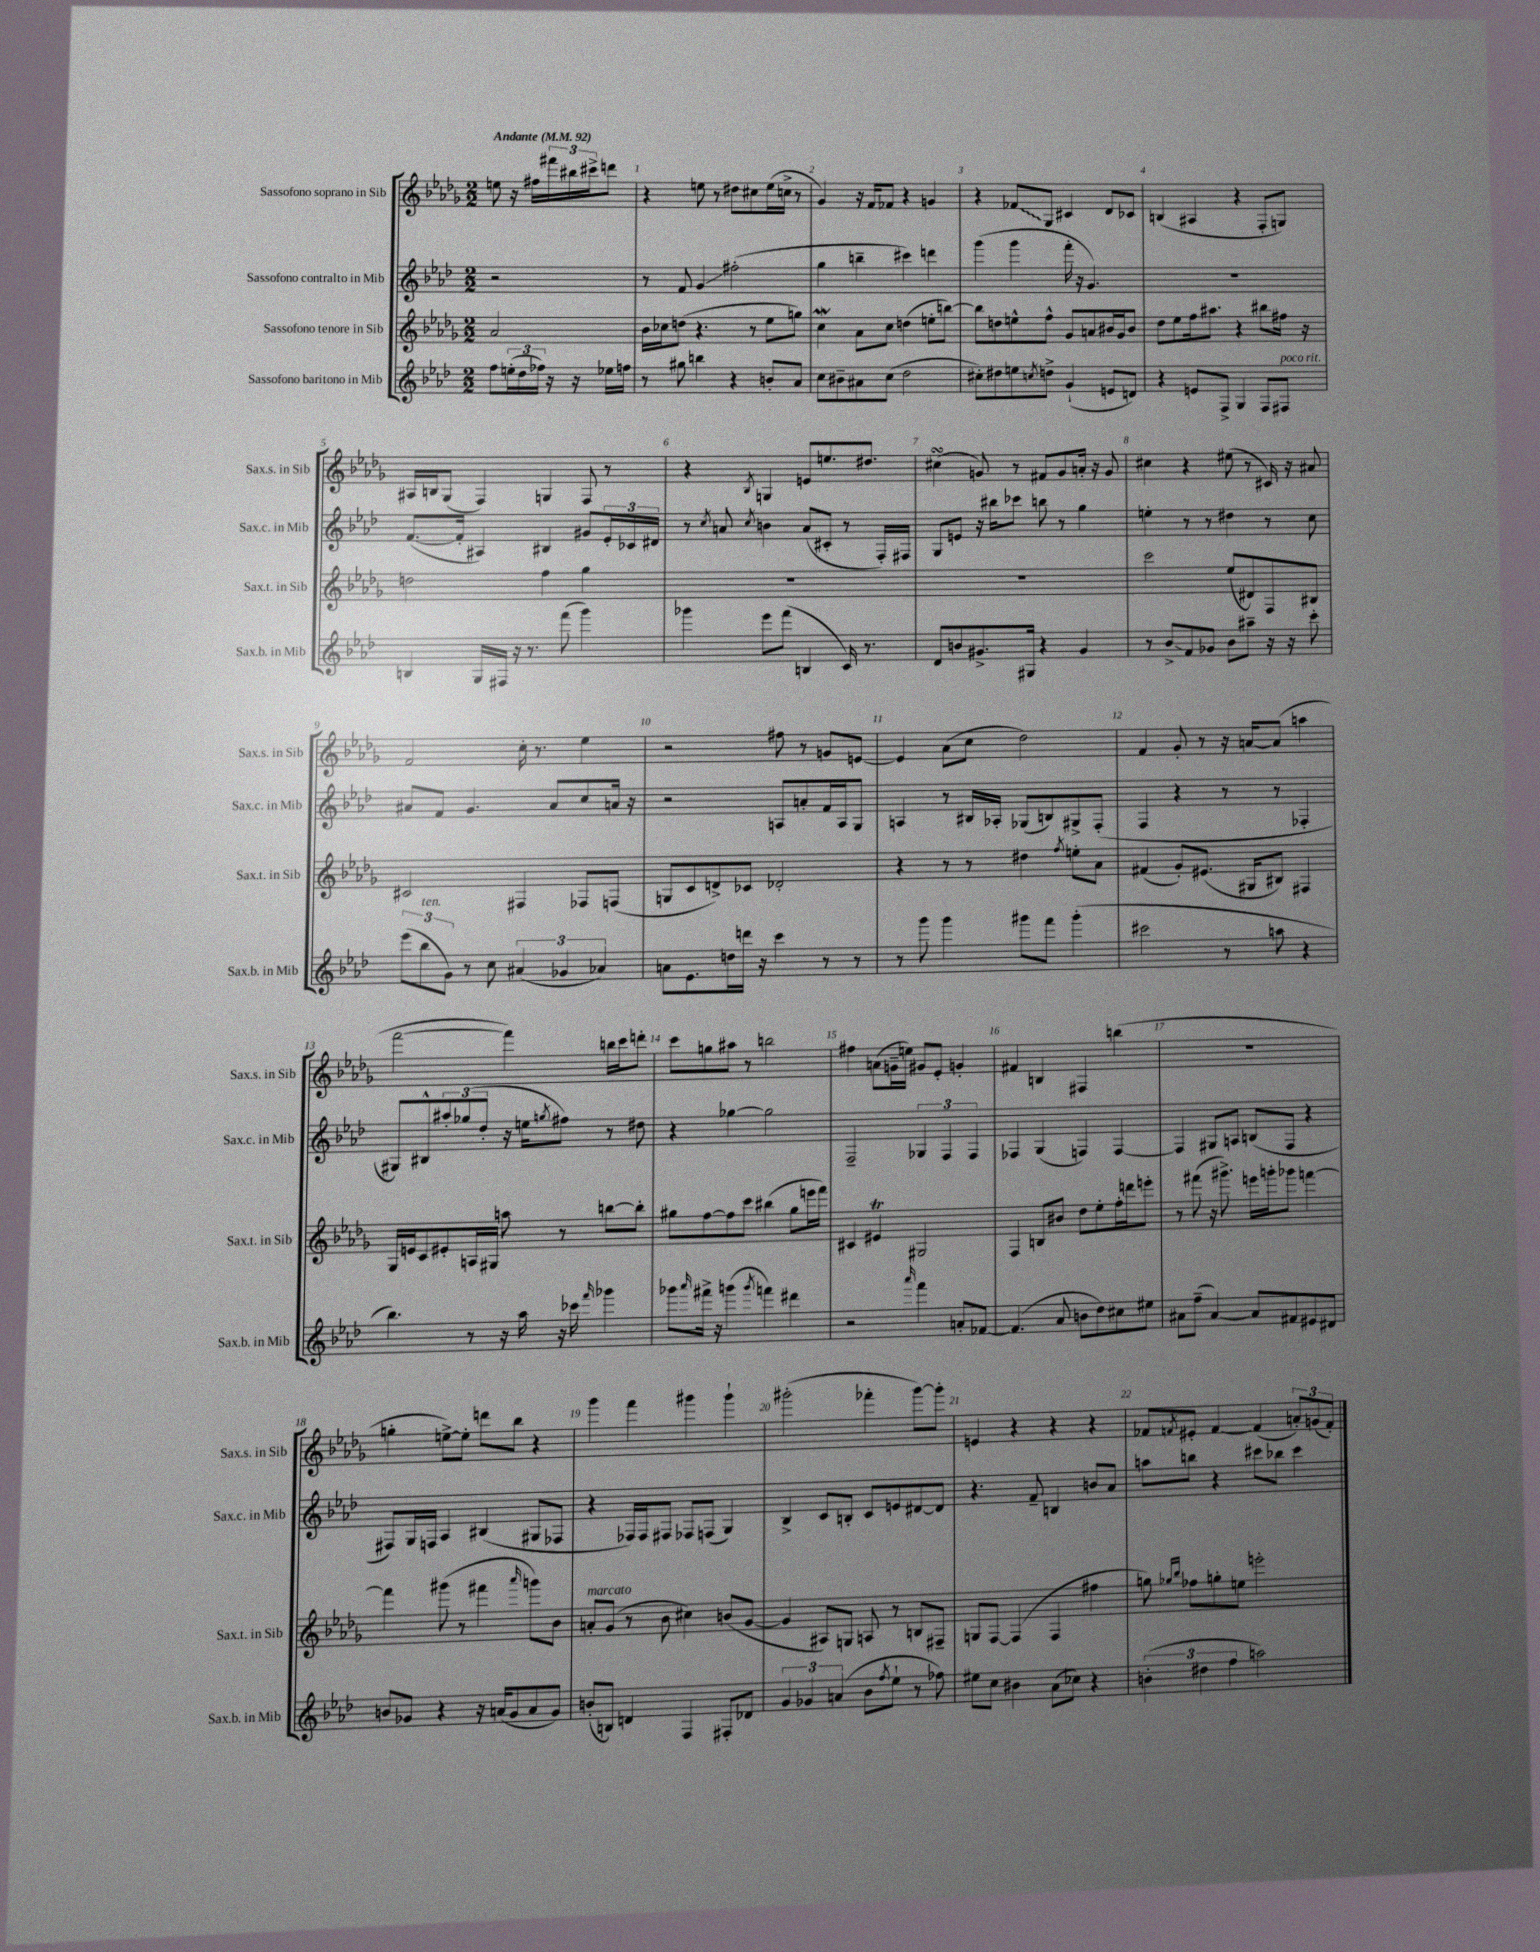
<<
\new StaffGroup <<
\new Staff = "s0" \with { instrumentName = "Sassofono soprano in Sib" shortInstrumentName = "Sax.s. in Sib" } {
    \clef treble \key des \major \numericTimeSignature \time 2/2 \partial 2 \tempo "Andante" 4 = 92
    e''8 r16 fis''16 \tuplet 3/2 { fis'''16 bis''16 cis'''16-> } d'''8 |
    r4 e''8 r8 dis''8 cis''8 e''16( c''16-> r8 |
    ges'4) r16 f'16 fes'8 r4 g'4 |
    r4 \once \override Glissando.style = #'zigzag fes'8\glissando ges8 cis'4 des'8 ces'8 |
    b4( ais4 r4 f8-. g8) |
    ais16 b16 ges8( f4) g4 f8 r8 |
    r4 \acciaccatura { bes8 } g4 e'8 e''8. dis''8. |
    cis''4\turn( g'8) r8 fis'8 g'8 a'16-. r16 g'8 |
    cis''4 r4 eis''8( r8 cis'16) r16 ais'8 |
    f'2 c''16-. r8. ees''4 |
    r2 fis''8 r8 g'8 e'8~ |
    e'4 aes'8( c''8 des''2) |
    f'4 ges'8-. r8 r16 a'16~ a'8( a''4 |
    f'''2~ f'''4) b''16 c'''16 d'''8-. |
    c'''8 g''8 ais''8 r8 b''2 |
    fis''4 a'8( g'16-- e''16) gis'8 ees'8-. g'4-. |
    fis'4 b4 fis4 b''4( |
    R1 |
    g''4-. e''8~->) e''8-. d'''8 bes''8 r4 |
    ges'''4 f'''4 gis'''4 gis'''4-! |
    gis'''2-.( fes'''4-. gis'''8~) gis'''8-. |
    e'4 r4 r4 r4 |
    fes'8 \acciaccatura { f'8 } eis'8-. f'4~ f'4( \tuplet 3/2 { a'8-.) g'8( f'8-.) } \bar "|." |
}
\new Staff = "s1" \with { instrumentName = "Sassofono contralto in Mib" shortInstrumentName = "Sax.c. in Mib" } {
    \clef treble \key aes \major \numericTimeSignature \time 2/2 \partial 2
    r2 |
    r8 f'8 g'4\glissando fis''2-.( |
    g''4 b''4-- cis'''4) d'''4 |
    g'''4( g'''4 f'''16-. r16 g'4.) |
    R1 |
    f'8.~( f'16-. ais4) bis4 gis'8 \tuplet 3/2 { ees'16-. ces'16 dis'16 } |
    r8 \acciaccatura { c''8 } a'8 \acciaccatura { c''8 } b'4 a'8( cis'8-. r8 f16-.) fis16 |
    g8 e'8 r16 bis''16 ces'''8 b''8 r8 g''4 |
    e''4-. r8 r8 dis''4 r8 c''8 |
    ais'8 f'8 g'4. ais'8 c''8 a'16 r16 |
    r2 a8 a'8-. f'16 a16 g8 |
    a4 r8 bis16 aes16-. ges8( b8) gis8-> f8-.( |
    f4 r4 r8 r8 fes4-. |
    gis8) bis8-^ \tuplet 3/2 { ais''8-. ges''8( des''8-. } r16 e''16 \acciaccatura { g''8 } fis''8) r8 dis''8 |
    r4 ges''4~ ges''2 |
    f2-- \tuplet 3/2 { ges4 f4 f4 } |
    fes4 g4( f4) f4~ |
    f4 gis8 a8 b8( f8 r4 |
    fis8) g16 f16 aes4 bis4( gis8 fes8 |
    r4 fes16) fes16 fis8 fes8 f8( g4) |
    bes4-> c'8 b8-. c'8 e'8 dis'8~ dis'8 |
    r4. f'8-- b4 b'8 aes'8 |
    a''8 b''8 r4 cis'''8 bes''8 cis'''4 \bar "|." |
}
\new Staff = "s2" \with { instrumentName = "Sassofono tenore in Sib" shortInstrumentName = "Sax.t. in Sib" } {
    \clef treble \key des \major \numericTimeSignature \time 2/2 \partial 2
    aes'2 |
    bes'16 ces''16 d''8( r4. r8 ees''8 g''8) |
    c''4\mordent aes'8 c''8 d''4( e''8-. b''8~) |
    b''8 d''8 e''8-^ f''8-^ ges'8 a'8 bis'16 ges'16 bis'8 |
    des''8 ees''8 f''16 ais''8. r4 bis''8\glissando fis''16 r16 |
    d''2 f''4 ges''4 |
    R1 |
    R1 |
    c'''2 ees''8( dis'8) f8 bis8 |
    cis'2 fis4 fes8 f8( |
    g8 c'8 d'8->) ces'8 des'2-. |
    r4 r8 r8 dis''4 \acciaccatura { f''8 } e''8-. aes'8 |
    fis'4( ges'8-.) eis'8.( gis16 bis8) fis4 |
    ges16 e'16 c'8 eis'8-. a16 gis16 a''8 r8 b''8~ b''8-. |
    gis''8 f''8~ f''8 c'''8 bis''4( gis''8 e'''16 f'''16) |
    cis'4 eis'4\trill gis2 |
    f4 b8 bis'8 des''8 ees''8-. f''16-. d'''16 e'''8-. |
    r8 fis'''8( r16 gis'''8.->) e'''16 g'''16-. ges'''8 f'''4~ |
    f'''4 gis'''8( r8 fis'''4 \grace { aes'''16 } g'''8) bes'8 |
    a'8-.^\markup { \italic "marcato" } ges'8( r8 bes'8 cis''4) b'8( ges'8~ |
    ges'4 ais8) g8 a8 r8 b8 fis8-- |
    g8 f8~ f4( f4 fis''4 |
    g''8) \grace { ges''16 bes''16 } fes''8 g''8-. e''8 e'''2-. \bar "|." |
}
\new Staff = "s3" \with { instrumentName = "Sassofono baritono in Mib" shortInstrumentName = "Sax.b. in Mib" } {
    \clef treble \key aes \major \numericTimeSignature \time 2/2 \partial 2
    f''8 \tuplet 3/2 { e''16-.( des''16 fes''16) } r16 r16 ees''16 f''16 |
    r8 gis''8 b''4 r4 b'8-. aes'8 |
    c''8 bis'8-- ais'8 c''8( des''2 |
    cis''8-.) dis''8 e''8 \acciaccatura { c''8 } d''8-> g'4-!( e'8 d'8) |
    r4 e'8 f8-> g4 f8 fis8^\markup { \italic "poco rit." } |
    b4 g16 fis16 r16 r8. f'''8( g'''4) |
    ges'''4 ees'''8 f'''8( b4 c'16) r8. |
    des'8 b'8 gis'8.-> gis16 r4 gis'4 |
    r8 bes'8->\glissando f'8 ges'8 bes'8 ais''8-- r16 r16 c'''8-. |
    \tuplet 3/2 { ees'''8( bes''8^\markup { \italic "ten." } g'8) } r8 c''8 \tuplet 3/2 { ais'4( ges'4 aes'4) } |
    a'8 ees'8. d''16 d'''16 r16 c'''4 r8 r8 |
    r8 g'''8 g'''4 gis'''8 f'''8 gis'''4-.( |
    cis'''2 r8 a''8 r4 |
    bes''4.) r8 r16 aes''16 r16 ces'''16 \grace { f'''16 } ges'''4 |
    ges'''8 \grace { aes'''16 } fis'''16-> r16 g'''4( \acciaccatura { g'''8 } f'''4) dis'''4 |
    r2 \grace { aes'''16 } f'''4 a'8-. fes'8~ |
    fes'4.( aes'8 b'8 des''8) cis''8 eis''8 |
    ais'8 f''8--( ais'4~) ais'8 fis'8 eis'8 dis'8 |
    b'8 ges'8 r4 r16 a'16( ges'8 a'8 ges'8) |
    b'8-.( b8) d'4 f4 fis8-. des'8 |
    \tuplet 3/2 { g'4 ges'4 a'4( } bes'8 \acciaccatura { f''8 } ees''8-! r8 fes''8) |
    eis''8 c''8 bis'4 aes'8( ces''8) r4 |
    \tuplet 3/2 { b'4-.( dis''4 f''4 } a''2) \bar "|." |
}
>>
>>
\layout { \context { \Score \override BarNumber.break-visibility = ##(#f #t #t) barNumberVisibility = #all-bar-numbers-visible } }
